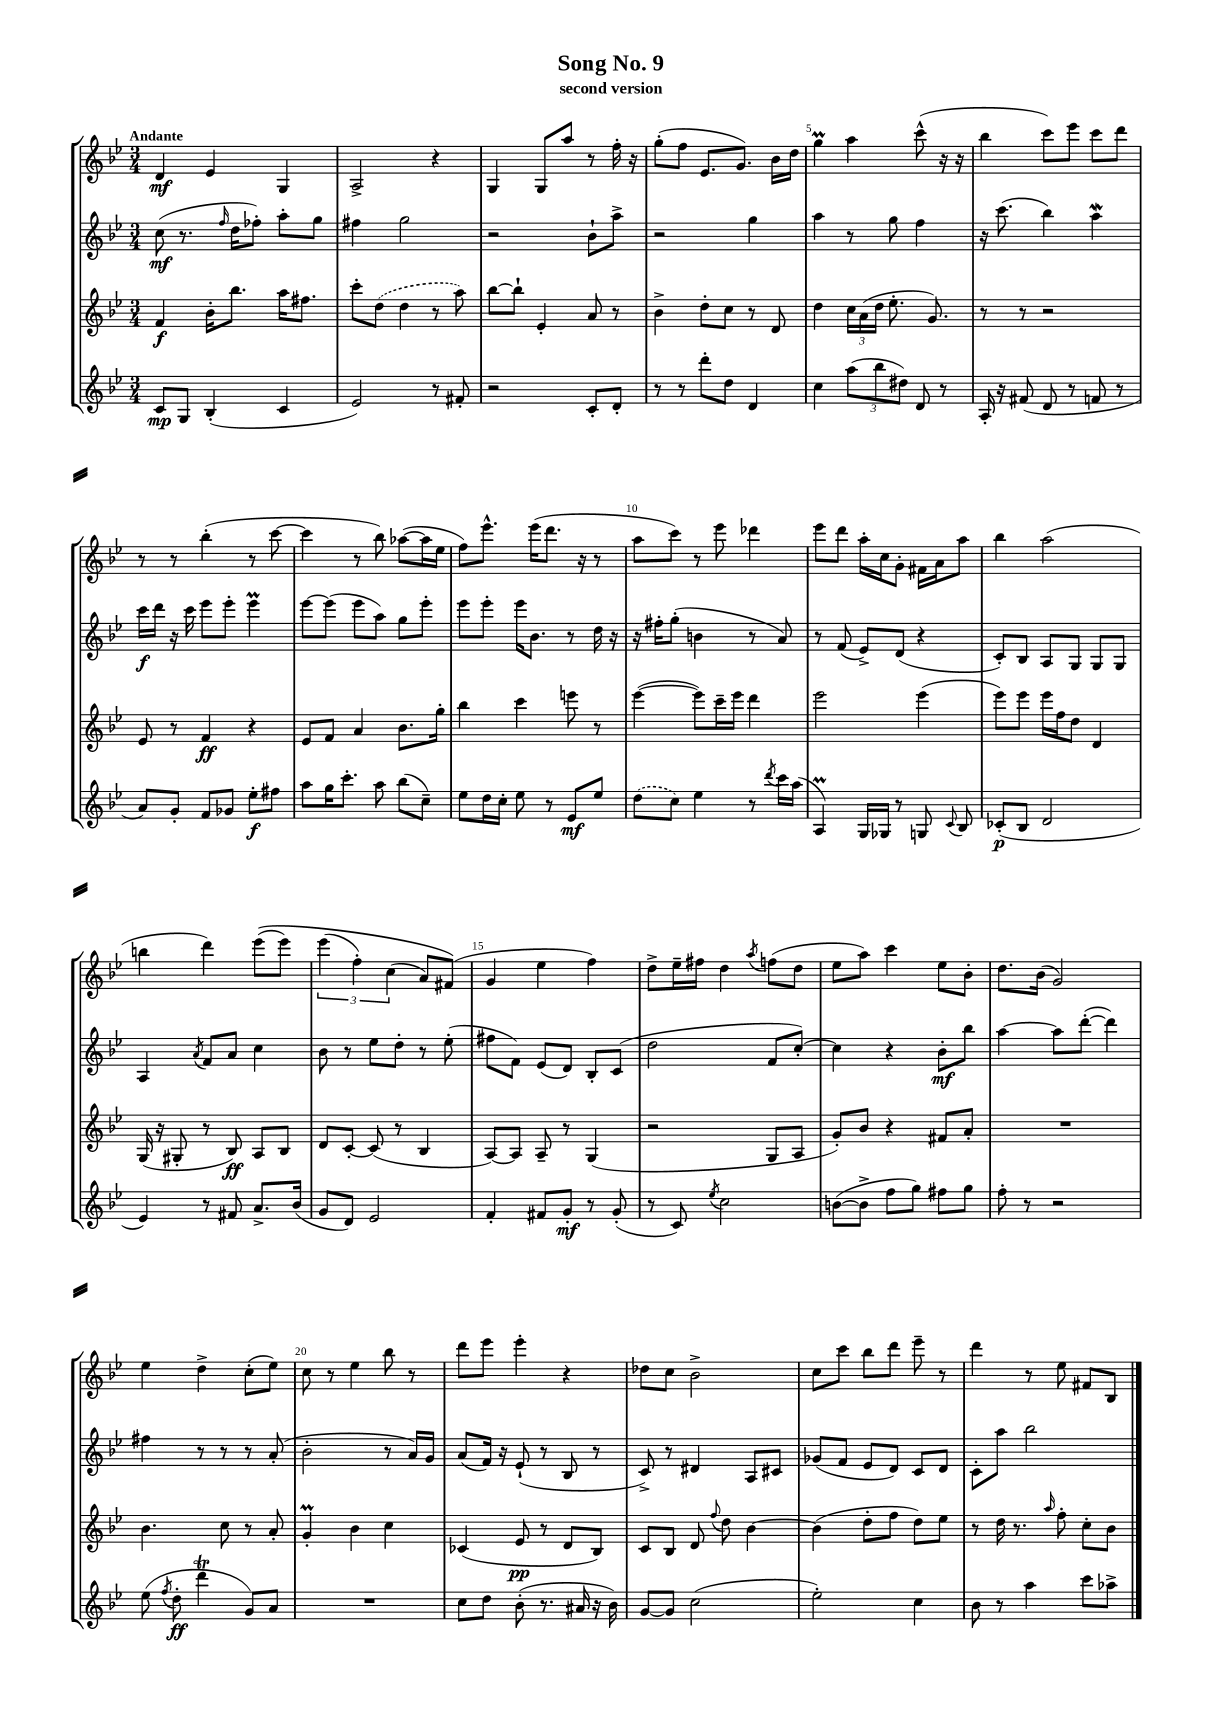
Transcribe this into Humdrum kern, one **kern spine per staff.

**kern	**dynam	**kern	**dynam	**kern	**dynam	**kern	**dynam
*part4	*part4	*part3	*part3	*part2	*part2	*part1	*part1
*staff4	*staff4	*staff3	*staff3	*staff2	*staff2	*staff1	*staff1
*clefG2	*	*clefG2	*	*clefG2	*	*clefG2	*
*k[b-e-]	*	*k[b-e-]	*	*k[b-e-]	*	*k[b-e-]	*
*M3/4	*	*M3/4	*	*M3/4	*	*M3/4	*
=1	=1	=1	=1	=1	=1	=1	=1
!	!	!	!	!	!	!LO:TX:a:B:t=Andante	!
8c/L	mp	4f/	f	(8cc\	mf	4d/	mf
8G/J	.	.	.	8.r	.	.	.
(4B-'/	.	16b-'\KL	.	.	.	4e-/	.
.	.	.	.	16qqff/	.	.	.
.	.	8.bb-\J	.	16dd\KL	.	.	.
.	.	.	.	8ff-X'\J)	.	.	.
4c/	.	16aa\KL	.	8aa'\L	.	4G/	.
.	.	8.ff#X\J	.	.	.	.	.
.	.	.	.	8gg\J	.	.	.
=2	=2	=2	=2	=2	=2	=2	=2
2e-/)	.	8ccc'\L	.	4ff#X\	.	2A^/	.
.	.	(8dd\J	.	.	.	.	.
.	.	4dd\	.	2gg\	.	.	.
8r	.	8r	.	.	.	4r	.
8f#X'/	.	8aa\)	.	.	.	.	.
=3	=3	=3	=3	=3	=3	=3	=3
2r	.	[8bb-\L	.	2r	.	4G/	.
.	.	8bb-`\J]	.	.	.	.	.
.	.	4e-'/	.	.	.	8G/L	.
.	.	.	.	.	.	8aa/J	.
8c'/L	.	8a/	.	8b-`\L	.	8r	.
8d'/J	.	8r	.	8aa^\J	.	16ff'\	.
.	.	.	.	.	.	16r	.
=4	=4	=4	=4	=4	=4	=4	=4
8r	.	4b-^\	.	2r	.	(8gg'\L	.
8r	.	.	.	.	.	8ff\J	.
8ddd'\L	.	8dd'\L	.	.	.	8.e-/L	.
8dd\J	.	8cc\J	.	.	.	.	.
.	.	.	.	.	.	8.g/J)	.
4d/	.	8r	.	4gg\	.	.	.
.	.	8d/	.	.	.	16b-\LL	.
.	.	.	.	.	.	16dd\JJ	.
=5	=5	=5	=5	=5	=5	=5	=5
4cc\	.	4dd\	.	4aa\	.	4ggM\	.
(12aa\L	.	24cc\LL	.	8r	.	4aa\	.
.	.	(24a\	.	.	.	.	.
12bb-\	.	24dd\JJ	.	.	.	.	.
.	.	8.ee-'\	.	8gg\	.	.	.
12dd#X\J)	.	.	.	.	.	.	.
8d/	.	.	.	4ff\	.	(8ccc^^\	.
.	.	8.g/)	.	.	.	.	.
8r	.	.	.	.	.	16r	.
.	.	.	.	.	.	16r	.
=6	=6	=6	=6	=6	=6	=6	=6
16A'/	.	8r	.	16r	.	4bb-\	.
16r	.	.	.	(8.ccc\	.	.	.
(8f#X/	.	8r	.	.	.	.	.
8d/	.	2r	.	4bb-\)	.	8ccc\L)	.
8r	.	.	.	.	.	8eee-\J	.
8fn/	.	.	.	4aaW\	.	8ccc\L	.
8r	.	.	.	.	.	8ddd\J	.
!!LO:LB:g=z
=7	=7	=7	=7	=7	=7	=7	=7
8a/L)	.	8e-/	.	16ccc\LL	f	8r	.
.	.	.	.	16ddd\JJ	.	.	.
8g'/J	.	8r	.	16r	.	8r	.
.	.	.	.	16ccc\	.	.	.
8f/L	.	4f/	ff	8eee-\L	.	(4bb-'\	.
8g-X/J	.	.	.	8eee-'\J	.	.	.
8ee-'\L	f	4r	.	4eee-M\	.	8r	.
8ff#X\J	.	.	.	.	.	[8ccc\	.
=8	=8	=8	=8	=8	=8	=8	=8
8aa\L	.	8e-/L	.	[8eee-\L	.	4ccc\]	.
16gg\K	.	8f/J	.	(8eee-\J]	.	.	.
8.ccc'\J	.	.	.	.	.	.	.
.	.	4a/	.	8eee-\L	.	8r	.
8aa\	.	.	.	8aa\J)	.	8bb-\)	.
(8bb-\L	.	8.b-\L	.	8gg\L	.	([8aa-X\L	.
8cc~\J)	.	.	.	8eee-'\J	.	16aa-\L]	.
.	.	16gg'\Jk	.	.	.	16ee-\JJ	.
=9	=9	=9	=9	=9	=9	=9	=9
8ee-\L	.	4bb-\	.	8eee-\L	.	8ff\L)	.
16dd\L	.	.	.	8eee-'\J	.	8.eee-^^\J	.
16cc'\JJ	.	.	.	.	.	.	.
8ee-\	.	4ccc\	.	16eee-\KL	.	.	.
.	.	.	.	8.b-\J	.	(16eee-\KL	.
8r	.	.	.	.	.	8.ddd\J	.
8e-/L	mf	8eeen\	.	8r	.	.	.
.	.	.	.	.	.	16r	.
8ee-/J	.	8r	.	16dd\	.	8r	.
.	.	.	.	16r	.	.	.
=10	=10	=10	=10	=10	=10	=10	=10
(8dd\L	.	([4eee-\	.	16r	.	8aa\L	.
.	.	.	.	16ff#X'\KL	.	.	.
8cc\J)	.	.	.	(8gg'\J	.	8ccc\J)	.
4ee-\	.	8eee-\L])	.	4bn\	.	8r	.
.	.	16ccc~\L	.	.	.	8eee-\	.
.	.	16eee-\JJ	.	.	.	.	.
8r	.	4ddd\	.	8r	.	4ddd-X\	.
8qddd/	.	.	.	.	.	.	.
16ccc\LL	.	.	.	8a/)	.	.	.
(16aa\JJ	.	.	.	.	.	.	.
=11	=11	=11	=11	=11	=11	=11	=11
4Am/)	.	2eee-\	.	8r	.	8eee-\L	.
.	.	.	.	(8f/	.	8ddd\J	.
16G/LL	.	.	.	8e-^/L)	.	16aa'\LL	.
16G-X/JJ	.	.	.	.	.	16cc\J	.
8r	.	.	.	(8d/J	.	8g'\J	.
8Gn/	.	(4eee-\	.	4r	.	16f#X\LL	.
.	.	.	.	.	.	16a\J	.
8qqc/	.	.	.	.	.	.	.
8B-/	.	.	.	.	.	8aa\J	.
=12	=12	=12	=12	=12	=12	=12	=12
(8c-X'/L	p	8eee-\L)	.	8c'/L)	.	4bb-\	.
8B-/J	.	8eee-\J	.	8B-/J	.	.	.
2d/	.	16eee-\LL	.	8A/L	.	(2aa\	.
.	.	16ff\J	.	.	.	.	.
.	.	8dd\J	.	8G/J	.	.	.
.	.	4d/	.	8G/L	.	.	.
.	.	.	.	8G/J	.	.	.
!!LO:LB:g=z
=13	=13	=13	=13	=13	=13	=13	=13
4e-/)	.	(16G/	.	4A/	.	4bbn\	.
.	.	16r	.	.	.	.	.
.	.	8G#X'/	.	.	.	.	.
.	.	.	.	8qa/	.	.	.
8r	.	8r	.	8f/L	.	4ddd\)	.
8f#X/	.	8B-/)	ff	8a/J	.	.	.
8.a^/L	.	8A/L	.	4cc\	.	((8eee-\L	.
.	.	8B-/J	.	.	.	8eee-\J)	.
(16b-/Jk	.	.	.	.	.	.	.
=14	=14	=14	=14	=14	=14	=14	=14
8g/L	.	8d/L	.	8b-\	.	(6eee-\	.
8d/J)	.	[8c'/J	.	8r	.	.	.
.	.	.	.	.	.	6ff'\)	.
2e-/	.	(8c/]	.	8ee-\L	.	.	.
.	.	.	.	.	.	(6cc\	.
.	.	8r	.	8dd'\J	.	.	.
.	.	4B-/	.	8r	.	8a/L)	.
.	.	.	.	(8ee-'\	.	(8f#X/J)	.
=15	=15	=15	=15	=15	=15	=15	=15
4f'/	.	[8A/L)	.	8ff#X\L	.	4g/	.
.	.	8A/J]	.	8f\J)	.	.	.
8f#X/L	.	8A~/	.	(8e-/L	.	4ee-\	.
8g'/J	mf	8r	.	8d/J)	.	.	.
8r	.	(4G/	.	8B-'/L	.	4ff\)	.
(8g'/	.	.	.	(8c/J	.	.	.
=16	=16	=16	=16	=16	=16	=16	=16
8r	.	2r	.	2dd\	.	8dd^\L	.
8c/)	.	.	.	.	.	16ee-~\L	.
.	.	.	.	.	.	16ff#X\JJ	.
8qee-/	.	.	.	.	.	.	.
2cc\	.	.	.	.	.	4dd\	.
.	.	.	.	.	.	8qaa/	.
.	.	8G/L	.	8f/L	.	(8ffn\L	.
.	.	8A/J	.	[8cc'/J)	.	8dd\J	.
=17	=17	=17	=17	=17	=17	=17	=17
([8bn\L	.	8g'/L)	.	4cc\]	.	8ee-\L	.
8b^\J]	.	8b-/J	.	.	.	8aa\J)	.
8ff\L	.	4r	.	4r	.	4ccc\	.
8gg\J)	.	.	.	.	.	.	.
8ff#X\L	.	8f#X/L	.	8b-'\L	mf	8ee-\L	.
8gg\J	.	8a'/J	.	8bb-\J	.	8b-'\J	.
=18	=18	=18	=18	=18	=18	=18	=18
8ff'\	.	2.r	.	[4aa\	.	8.dd\L	.
8r	.	.	.	.	.	.	.
.	.	.	.	.	.	(16b-\Jk	.
2r	.	.	.	8aa\L]	.	2g/)	.
.	.	.	.	([8ddd'\J	.	.	.
.	.	.	.	4ddd\])	.	.	.
!!LO:LB:g=z
=19	=19	=19	=19	=19	=19	=19	=19
(8ee-\	.	4.b-\	.	4ff#X\	.	4ee-\	.
8qff/	.	.	.	.	.	.	.
8dd'\	ff	.	.	.	.	.	.
4dddt\	.	.	.	8r	.	4dd^\	.
.	.	8cc\	.	8r	.	.	.
8g/L)	.	8r	.	8r	.	(8cc'\L	.
8a/J	.	8a'/	.	(8a'/	.	8ee-\J)	.
=20	=20	=20	=20	=20	=20	=20	=20
2.r	.	4gM'/	.	2b-'\	.	8cc\	.
.	.	.	.	.	.	8r	.
.	.	4b-\	.	.	.	4ee-\	.
.	.	4cc\	.	8r	.	8bb-\	.
.	.	.	.	16a/LL)	.	8r	.
.	.	.	.	16g/JJ	.	.	.
=21	=21	=21	=21	=21	=21	=21	=21
8cc\L	.	(4c-X/	.	(8a/L	.	8ddd\L	.
8dd\J	.	.	.	16f/Jk)	.	8eee-\J	.
.	.	.	.	16r	.	.	.
(8b-'\	.	8e-/	pp	(8e-`/	.	4eee-'\	.
8.r	.	8r	.	8r	.	.	.
.	.	8d/L	.	8B-/	.	4r	.
16a#X/	.	.	.	.	.	.	.
16r	.	8B-/J)	.	8r	.	.	.
16b-\)	.	.	.	.	.	.	.
=22	=22	=22	=22	=22	=22	=22	=22
[8g/L	.	8c/L	.	8c^/)	.	8dd-X\L	.
8g/J]	.	8B-/J	.	8r	.	8cc\J	.
(2cc\	.	8d/	.	4d#X/	.	2b-^\	.
.	.	8qqff/	.	.	.	.	.
.	.	8dd\	.	.	.	.	.
.	.	[4b-\	.	8A/L	.	.	.
.	.	.	.	8c#X/J	.	.	.
=23	=23	=23	=23	=23	=23	=23	=23
2ee-'\)	.	(4b-\]	.	(8g-X/L	.	8cc\L	.
.	.	.	.	8f/J	.	8ccc\J	.
.	.	8dd'\L	.	8e-/L	.	8bb-\L	.
.	.	8ff\J	.	8d/J)	.	8ddd\J	.
4cc\	.	8dd\L)	.	8c/L	.	8eee-~\	.
.	.	8ee-\J	.	8d/J	.	8r	.
=24	=24	=24	=24	=24	=24	=24	=24
8b-\	.	8r	.	8c'\L	.	4ddd\	.
8r	.	16dd\	.	8aa\J	.	.	.
.	.	8.r	.	.	.	.	.
4aa\	.	.	.	2bb-\	.	8r	.
.	.	16qqaa/	.	.	.	.	.
.	.	8ff'\	.	.	.	8ee-\	.
8ccc\L	.	8cc'\L	.	.	.	8f#X/L	.
8aa-X^\J	.	8b-\J	.	.	.	8B-/J	.
==	==	==	==	==	==	==	==
*-	*-	*-	*-	*-	*-	*-	*-
